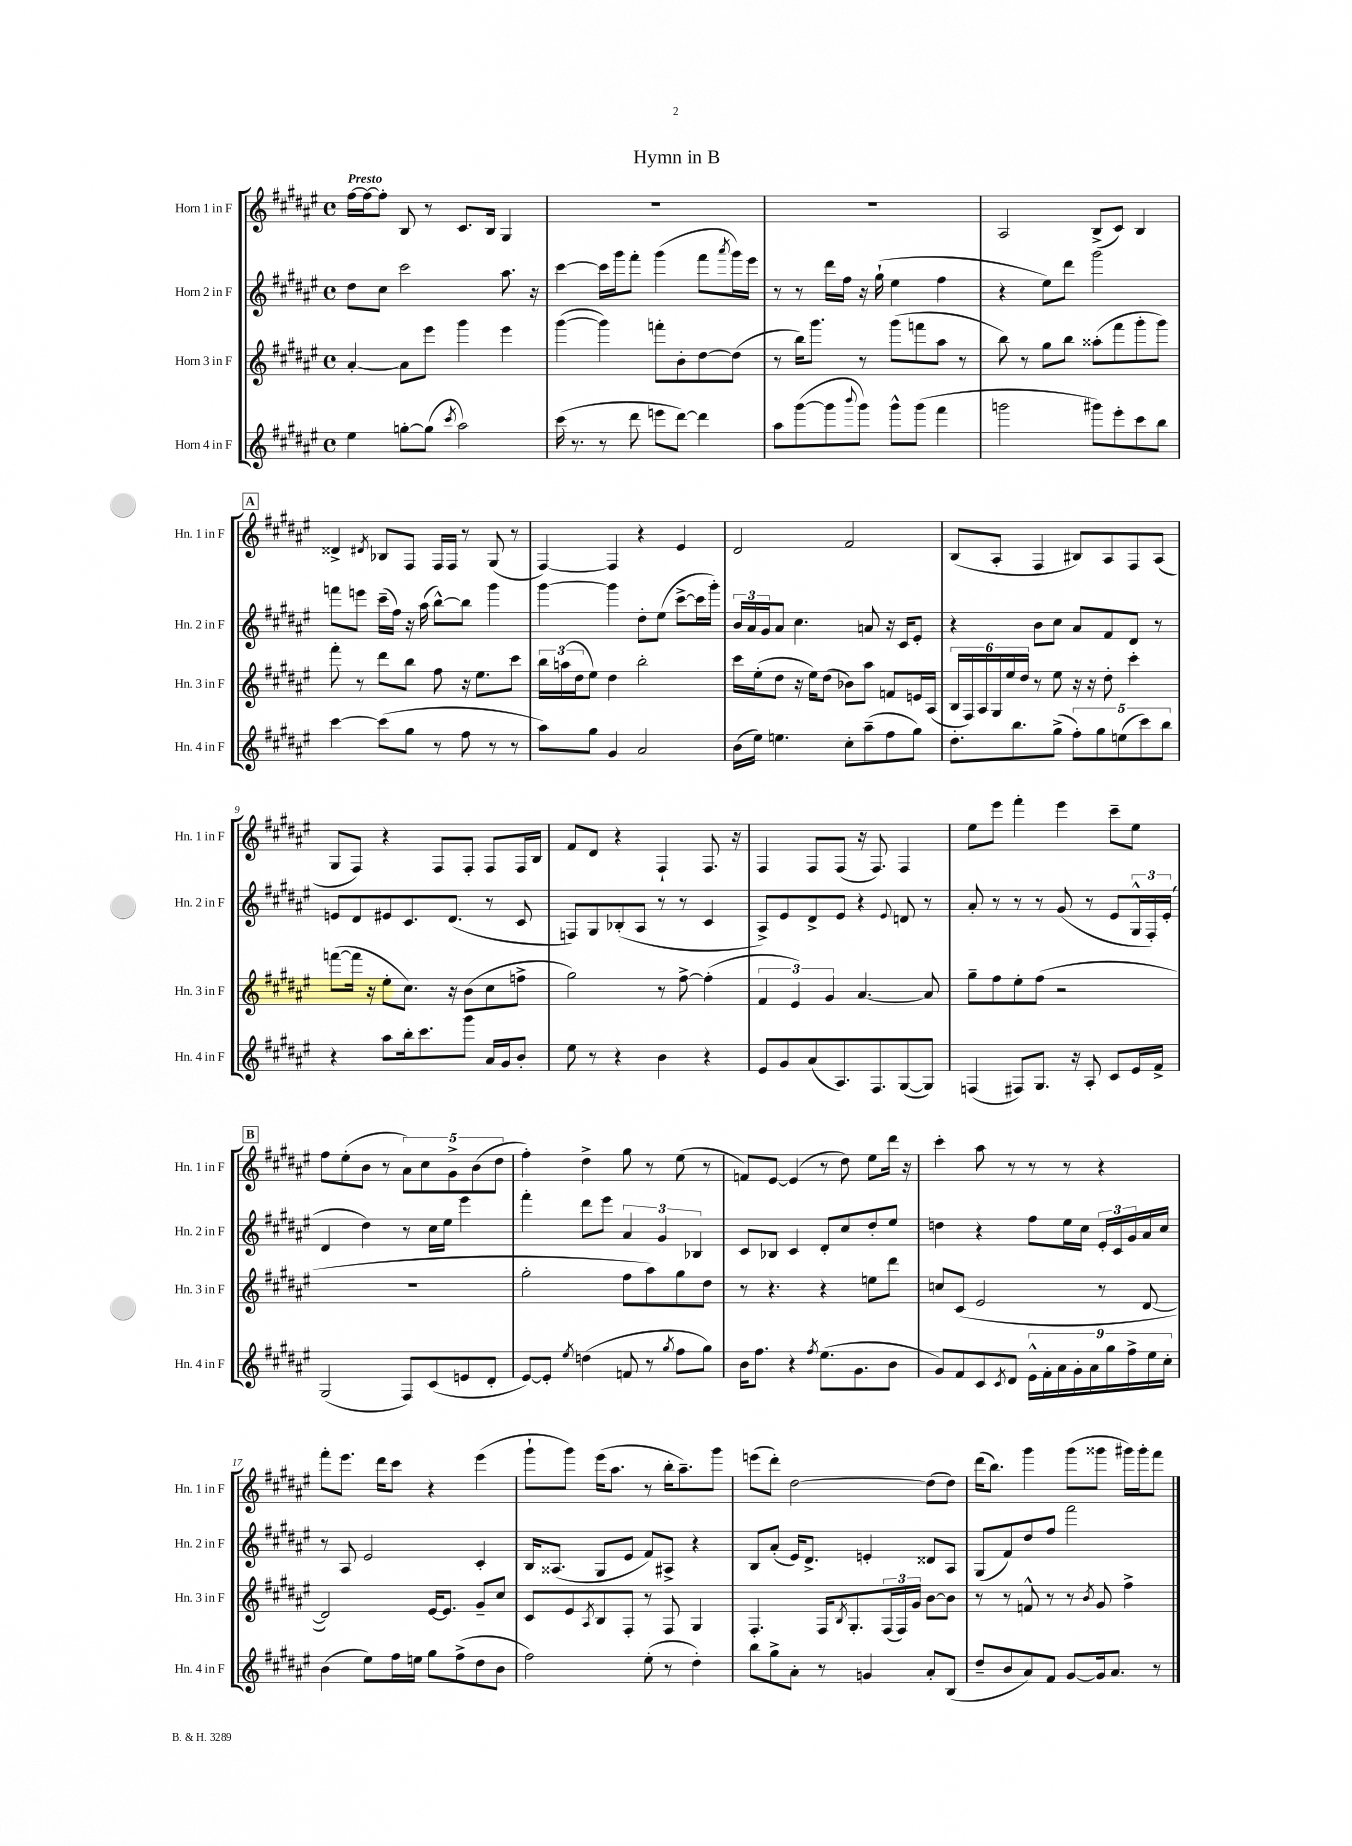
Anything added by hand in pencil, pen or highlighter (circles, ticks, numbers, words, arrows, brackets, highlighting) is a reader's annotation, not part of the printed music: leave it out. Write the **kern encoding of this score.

**kern	**kern	**kern	**kern
*staff4	*staff3	*staff2	*staff1
*clefG2	*clefG2	*clefG2	*clefG2
*k[f#c#g#d#a#e#]	*k[f#c#g#d#a#e#]	*k[f#c#g#d#a#e#]	*k[f#c#g#d#a#e#]
*M4/4	*M4/4	*M4/4	*M4/4
*met(c)	*met(c)	*met(c)	*met(c)
4ee#	[4a#'	8dd#	[16ff#
.	.	.	16ff#_
.	.	8cc#	8ff#']
[8gg'	8a#]	2ccc#	8B
(8gg]	8eee#	.	8r
8qccc#	.	.	.
2aa#)	4ggg#	.	8.c#
.	.	.	16B
.	4eee#	8.aa#	4G#
.	.	16r	.
=	=	=	=
(16ccc#	([4ggg#	[4ccc#	1r
8.r	.	.	.
8r	4ggg#])	16ccc#]	.
.	.	16ggg#	.
8ddd#	.	8fff#'	.
8eee	8fff'	(4ggg#	.
[8ddd#)	8b'	.	.
4ddd#]	[8dd#	8fff#	.
.	.	8qaaa#	.
.	(8dd#]	16ggg#)	.
.	.	16eee#	.
=	=	=	=
8aa#	8r	8r	1r
([8ggg#	16bb)	8r	.
.	8.ggg#	.	.
8ggg#]	.	16ddd#	.
.	.	16ff#	.
8qqbbb	.	.	.
8ggg#)	8r	16r	.
.	.	(16gg#`	.
8ggg#^^	(8ggg#	4ee#	.
(8ggg#	8fff	.	.
4fff#	8aa#	4ff#	.
.	8r	.	.
=	=	=	=
2ggg	8bb)	4r	2A#
.	8r	.	.
.	8gg#	8ee#)	.
.	8bb	8ddd#	.
8ggg#)	(8aa##'	2ggg#	(8B^
8eee#'	8fff#	.	8c#)
8ccc#	8ggg#'	.	4B
8bb	8ggg#)	.	.
=	=	=	=
[4ccc#	8fff#'	8fff	4d##^
.	8r	8eee	.
.	.	.	8qd#
(8ccc#]	8ddd#	(16ccc#~	8B-
.	.	16ff#)	.
8gg#	8bb	16r	8F#
.	.	(16aa#	.
8r	8ff#	[8bb^^)	16F#
.	.	.	16F#
8ff#	16r	8bb]	8r
.	8.ee#	.	.
8r	.	4ggg#	(8G#
8r	8ccc#	.	8r
=	=	=	=
8aa#)	24bb	[4ggg#	[4F#)
.	(24aa	.	.
.	24dd#	.	.
8gg#	8ee#)	.	.
4g#	4dd#	4ggg#]	4F#]
2a#	2bb'	8dd#'	4r
.	.	(8ee#	.
.	.	[8ccc#^	4e#
.	.	16ccc#]	.
.	.	16ggg#')	.
=	=	=	=
(16b	16ccc#	24b	2d#
.	.	24a#	.
16ee#)	(16ee#'	.	.
.	.	24g#	.
4.ee	8dd#	8a#	.
.	16r	4.cc#	.
.	16ee#)	.	.
.	(8dd#	.	.
8cc#'	8b-)	.	2f#
(8aa#~	8aa#	8a	.
8ff#	8f	16r	.
.	.	16c#	.
8gg#)	16e	8e#'	.
.	(16A#	.	.
=	=	=	=
8.dd#'	24B	4r	(8B
.	24F#)	.	.
.	24A#	.	.
.	24G#	.	8A#'
.	24ee#	.	.
8.bb	.	.	.
.	24dd#	.	.
.	8r	8b	4F#
(8gg#^	8ee#	8cc#	.
10ff#')	16r	8a#	8B#)
.	16r	.	.
10gg#	.	.	.
.	8dd#'	8f#	8A#
(10ee	.	.	.
.	4ccc#'	8d#	8F#
10ccc#)	.	.	.
.	.	8r	(8A#
10bb	.	.	.
=	=	=	=
4r	([8fff	8e	8G#
.	16fff]	8d#	8F#)
.	16r	.	.
8aa#	8ee#'	8e#	4r
16bb'	8.cc#)	8.c#	.
8.ccc#	.	.	.
.	.	.	8F#
.	16r	(8.d#	.
8ggg#	(8b	.	8F#'
16a#	8cc#	8r	8F#
16g#	.	.	.
8b'	8ff^	8c#	16F#
.	.	.	16B
=	=	=	=
8ee#	2gg#)	8F)	8f#
8r	.	8G#	8d#
4r	.	(8B-'	4r
.	.	8A#	.
4b	8r	8r	4F#`
.	[8ff#^	8r	.
4r	(4ff#']	4c#	8.F#
.	.	.	16r
=	=	=	=
8e#	6f#	8A#^)	4F#
8g#	.	8e#	.
.	6e#)	.	.
(8a#	.	8d#^	8F#
.	6g#	.	.
8.A#)	.	8e#	(8F#
.	[4.a#	4r	16r
8.F#	.	.	8.F#)
.	.	8qqe#	.
([8G#	.	8d	4F#
8G#])	8a#]	8r	.
=	=	=	=
(4F	8gg#~	8a#'	8ee#
.	8ff#	8r	8eee#
8F#)	8ee#'	8r	4fff#'
8.G#	(8ff#	8r	.
.	2r	(8g#	4eee#
16r	.	.	.
8A#'	.	8r	.
8c#	.	8e#	8ccc#~
16e#	.	24G#^^	8ee#
.	.	24F#')	.
16f#^	.	.	.
.	.	(24e#'	.
=	=	=	=
(2G#	1r	4d#	8ff#
.	.	.	(8ee#'
.	.	4dd#)	8b
.	.	.	8r
8F#)	.	8r	10a#)
.	.	.	10cc#
(8c#	.	16cc#	.
.	.	16ee#	.
.	.	.	10g#^
8e	.	4eee#	.
.	.	.	(10b
8d#'	.	.	.
.	.	.	10dd#
=	=	=	=
[8e#)	2gg#'	4fff#'	4ff#')
8e#']	.	.	.
8qee#	.	.	.
(4dd	.	8ddd#	4dd#^
.	.	8eee#	.
8f	8ff#	6a#	8gg#
8r	8aa#)	.	8r
.	.	6g#	.
8qgg#	.	.	.
8ff#	8gg#	.	(8ee#
.	.	6B-	.
8gg#)	8dd#	.	8r
=	=	=	=
16b	8r	8c#	8f)
8.ff#	.	.	.
.	4.r	8B-	[8e#
4r	.	4c#	(4e#]
8qff#	.	.	.
(8.ee#	4r	8d#'	8r
.	.	8cc#	8dd#)
8.g#	.	.	.
.	8ee	8dd#'	8ee#
8b	8ddd#	8ee#	16ddd#
.	.	.	16r
=	=	=	=
8g#)	8cc	4dd	4ccc#'
8f#	(8c#	.	.
8c#	2e#	4r	8aa#
8qc#	.	.	.
8d#	.	.	8r
18e#^^	.	8ff#	8r
18f#'	.	.	.
18a#	.	.	.
.	.	16ee#	8r
18g#'	.	.	.
.	.	16cc#	.
18a#	.	.	.
.	8r	24e#'	4r
18gg#	.	.	.
.	.	24c#	.
18ff#^	.	24g#	.
.	[8d#	16a#	.
18ee#	.	.	.
.	.	16cc#	.
18cc#'	.	.	.
=	=	=	=
(4b	2d#])	8r	8fff#'
.	.	8A#	8.eee#
8ee#)	.	2e#	.
.	.	.	16ddd#
16ff#	.	.	8ccc#
16ee	.	.	.
8gg#	[16e#	.	4r
.	8.e#]	.	.
(8ff#^	.	.	.
8dd#	8g#~	4c#'	(4eee#
8b	8cc#	.	.
=	=	=	=
2ff#)	8c#	16B	8ggg#`
.	.	(8.A##	.
.	8e#	.	8ggg#)
.	8qA#	.	.
.	8B	8G#	(16eee#
.	.	.	8.aa#
.	8F#'	8e#	.
(8ee#'	8r	8f#)	8r
8r	8F#	8A#^	16bb'
.	.	.	8.aa#~)
4dd#')	4G#	4r	.
.	.	.	8ggg#
=	=	=	=
8bb	4.F#'	8B	(8eee
8gg#^	.	(8a#'	8ddd#')
8a#'	.	16e#)	[2dd#
.	.	8.d#^	.
8r	16F#	.	.
.	8qB	.	.
.	8.G#'	.	.
4g	.	4e'	.
.	(24F#	.	.
.	24F#)	.	.
.	24g#	.	.
8a#'	[8b	8d##	(8dd#]
(8B	8b]	8A#	8dd#)
=	=	=	=
8dd#~	8r	(8G#	(16ddd#
.	.	.	8.bb)
8b	8r	8f#)	.
8a#)	8f^^	8dd#	4ggg#
8f#	8r	8ff#	.
[8g#	8r	2fff#	(8ggg#
.	8qb	.	.
16g#]	8g#	.	8ggg##
8.a#	.	.	.
.	4ff#^	.	16ggg#)
.	.	.	16ggg#'
8r	.	.	8fff#
==	==	==	==
*-	*-	*-	*-
